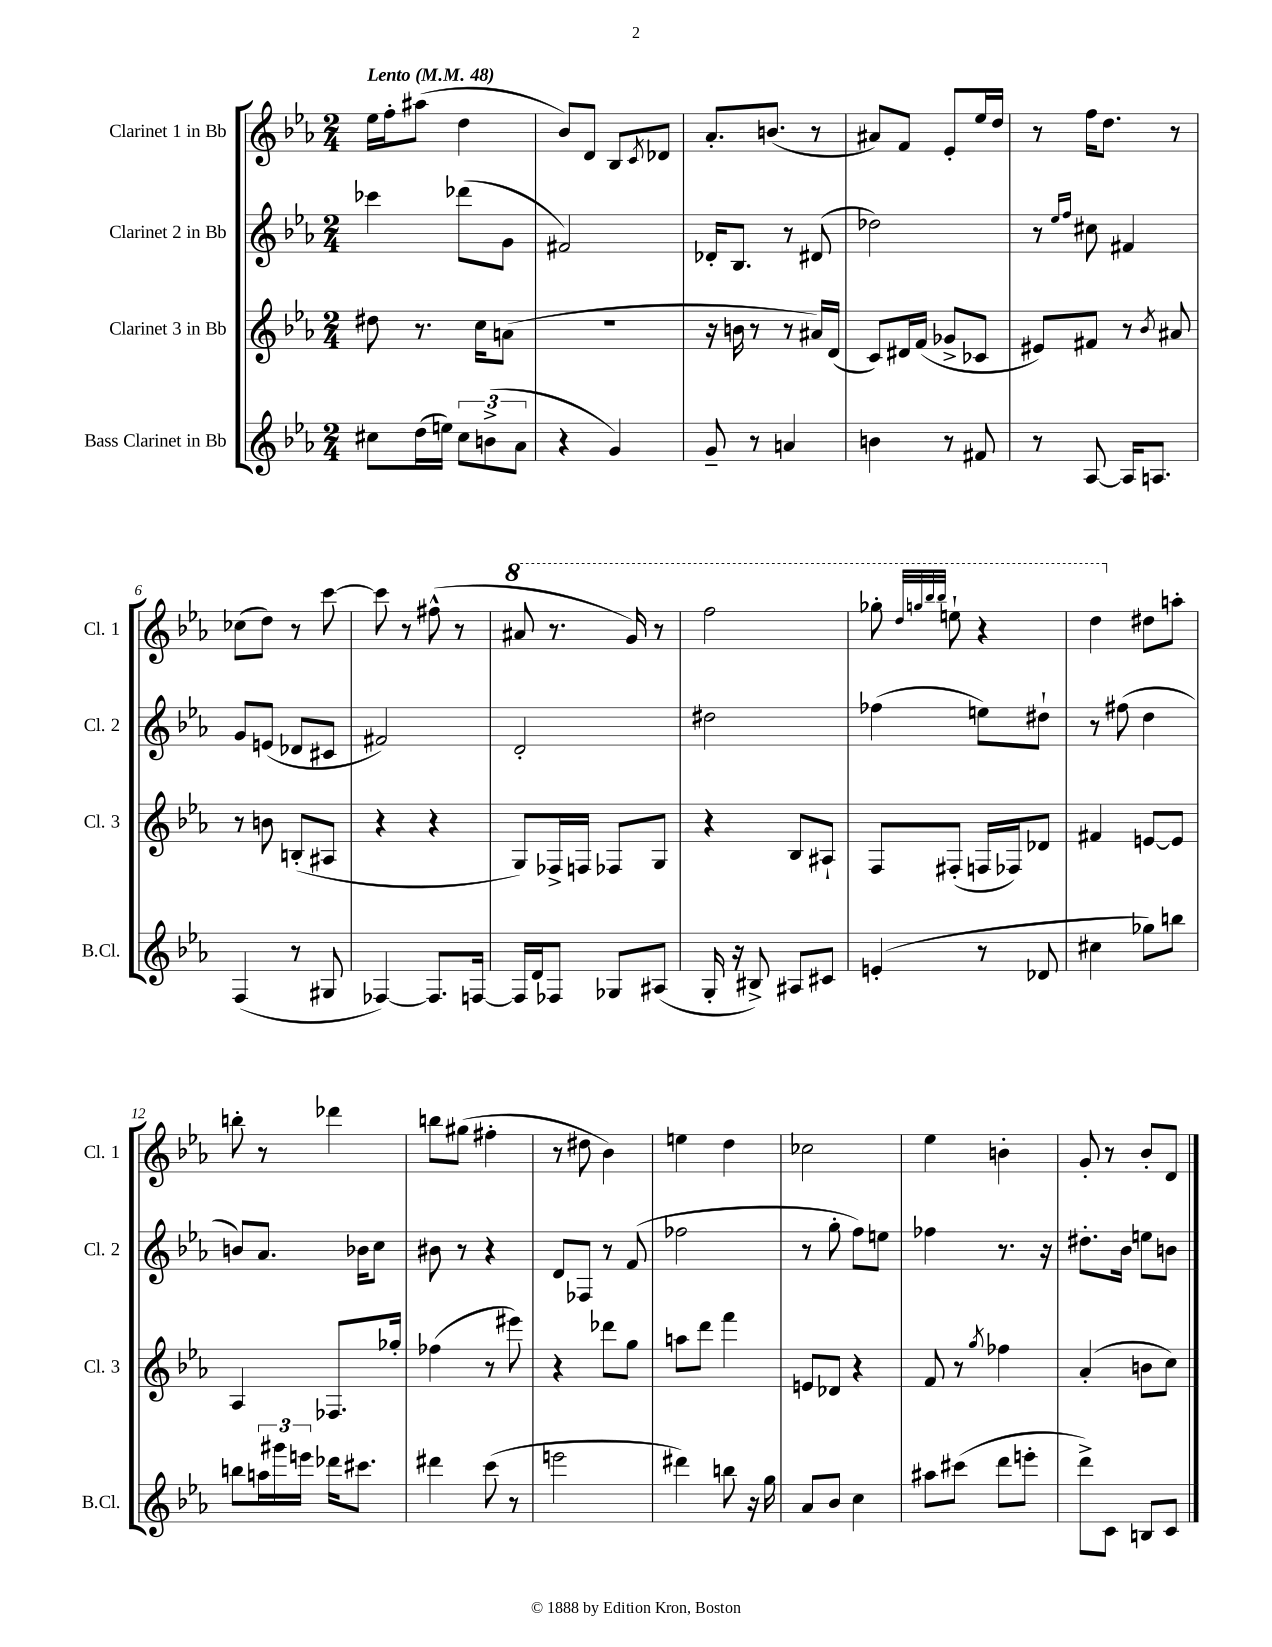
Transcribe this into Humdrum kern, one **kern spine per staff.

**kern	**kern	**kern	**kern
*part4	*part3	*part2	*part1
*staff4	*staff3	*staff2	*staff1
*I"Bass Clarinet in Bb	*I"Clarinet 3 in Bb	*I"Clarinet 2 in Bb	*I"Clarinet 1 in Bb
*I'B.Cl.	*I'Cl. 3	*I'Cl. 2	*I'Cl. 1
*clefG2	*clefG2	*clefG2	*clefG2
*k[b-e-a-]	*k[b-e-a-]	*k[b-e-a-]	*k[b-e-a-]
*M2/4	*M2/4	*M2/4	*M2/4
*MM48	*MM48	*MM48	*MM48
=1	=1	=1	=1
!	!	!	!LO:TX:a:B:t=Lento
8cc#X\L	8dd#X\	4ccc-X\	16ee-\LL
.	.	.	16ff'\J
(16dd\L	8.r	.	(8aa#X\J
16een\JJ)	.	.	.
12cc#\L	.	(8ddd-X\L	4dd\
.	16cc\KL	.	.
(12bn^\	.	.	.
.	(8an\J	8g\J	.
12a-\J	.	.	.
=2	=2	=2	=2
4r	2r	2f#X/)	8b-/L)
.	.	.	8d/J
4g/)	.	.	8B-/L
.	.	.	8qc/
.	.	.	8d-X/J
=3	=3	=3	=3
8g~/	16r	16d-X'/KL	8.a-'/L
.	16bn\	8.B-/J	.
8r	8r	.	.
.	.	.	(8.bn/J
4an/	8r	8r	.
.	16a#X/LL)	(8d#X/	8r
.	(16d/JJ	.	.
=4	=4	=4	=4
4bn\	8c/L)	2dd-X\)	8a#X/L)
.	16d#X/L	.	8f/J
.	(16f/JJ	.	.
8r	8g-X^/L	.	8e-'/L
8f#X/	8c-X/J	.	16ee-/L
.	.	.	16dd/JJ
=5	=5	=5	=5
8r	8e#X/L)	8r	8r
.	.	16qqee-/LL	.
.	.	16qqff/JJ	.
[8A-/	8f#X/J	8cc#X\	16ff\KL
.	.	.	8.dd\J
16A-/KL]	8r	4f#X/	.
8.An/J	.	.	.
.	8qb-/	.	.
.	8a#X/	.	8r
!!LO:LB:g=z
=6	=6	=6	=6
(4F/	8r	8g/L	(8cc-X\L
.	8bn\	(8en/J	8dd\J)
8r	(8Bn'/L	8d-X/L	8r
8G#X/	8A#X/J	8c#X/J	[8ccc\
=7	=7	=7	=7
[4F-X/)	4r	2f#X/)	8ccc\]
.	.	.	8r
8.F-/L]	4r	.	(8ff#X^^\
.	.	.	8r
[16Fn/Jk	.	.	.
=8	=8	=8	=8
*	*	*	*8va
16F/LL]	8G/L)	2d'/	8aa#X/
16d/J	.	.	.
8F-X/J	16F-X^/L	.	8.r
.	16Fn/JJ	.	.
8G-X/L	8F-X/L	.	.
.	.	.	16gg/)
(8A#X/J	8G/J	.	8r
=9	=9	=9	=9
16G'/	4r	2dd#X\	2fff\
16r	.	.	.
8B#X^/)	.	.	.
8A#X/L	8B-/L	.	.
8c#X/J	8A#X`/J	.	.
=10	=10	=10	=10
(4en'/	8F/L	(4ff-X\	8ggg-X'\
.	.	.	32qqddd/LLL
.	.	.	32qqgggn/
.	.	.	32qqbbb-/
.	.	.	32qqbbb-/JJJ
.	(8F#X'/J	.	8eeen`\
8r	16Fn/LL	8een\L)	4r
.	16F-X/J)	.	.
8d-X/	8d-X/J	8dd#X`\J	.
=11	=11	=11	=11
4cc#X\	4f#X/	8r	4ddd\
.	.	(8ff#X\	.
*	*	*	*X8va
8gg-X\L)	[8en/L	4dd\	8dd#X\L
8bbn\J	8e/J]	.	8aan'\J
!!LO:LB:g=z
=12	=12	=12	=12
8bbn\L	4A-/	8bn/L)	8bbn'\
24aan\L	.	8.a-/J	8r
24ggg#X\	.	.	.
24eeen\JJ	.	.	.
16ddd-X\KL	8.F-X/L	.	4ddd-X\
8.ccc#X\J	.	16b-X\KL	.
.	.	8cc\J	.
.	16gg-X'/Jk	.	.
=13	=13	=13	=13
4ddd#X\	(4ff-X\	8b#X\	8bbn\L
.	.	8r	(8gg#X\J
(8ccc\	8r	4r	4ff#X'\
8r	8eee#X\)	.	.
=14	=14	=14	=14
2eeen\	4r	8d/L	8r
.	.	8F-X/J	8dd#X\
.	8ddd-X\L	8r	4b-\)
.	8gg\J	(8f/	.
=15	=15	=15	=15
4ddd#X\)	8aan\L	2ff-X\	4een\
.	8ddd\J	.	.
8bbn\	4fff\	.	4dd\
16r	.	.	.
16gg\	.	.	.
=16	=16	=16	=16
8a-/L	8en/L	8r	2cc-X\
8b-/J	8d-X/J	8gg'\	.
4cc\	4r	8ff\L)	.
.	.	8een\J	.
=17	=17	=17	=17
8aa#X\L	8f/	4ff-X\	4ee-\
(8ccc#X\J	8r	.	.
.	8qgg/	.	.
8ddd\L	4ff-X\	8.r	4bn'\
8eeen'\J	.	.	.
.	.	16r	.
=18	=18	=18	=18
8ddd^\L)	(4a-'/	8.dd#X'\L	8g'/
8c\J	.	.	8r
.	.	16b-\Jk	.
8Bn/L	8bn\L	8een\L	8b-'/L
8c/J	8cc\J)	8bn\J	8d/J
==	==	==	==
*-	*-	*-	*-
